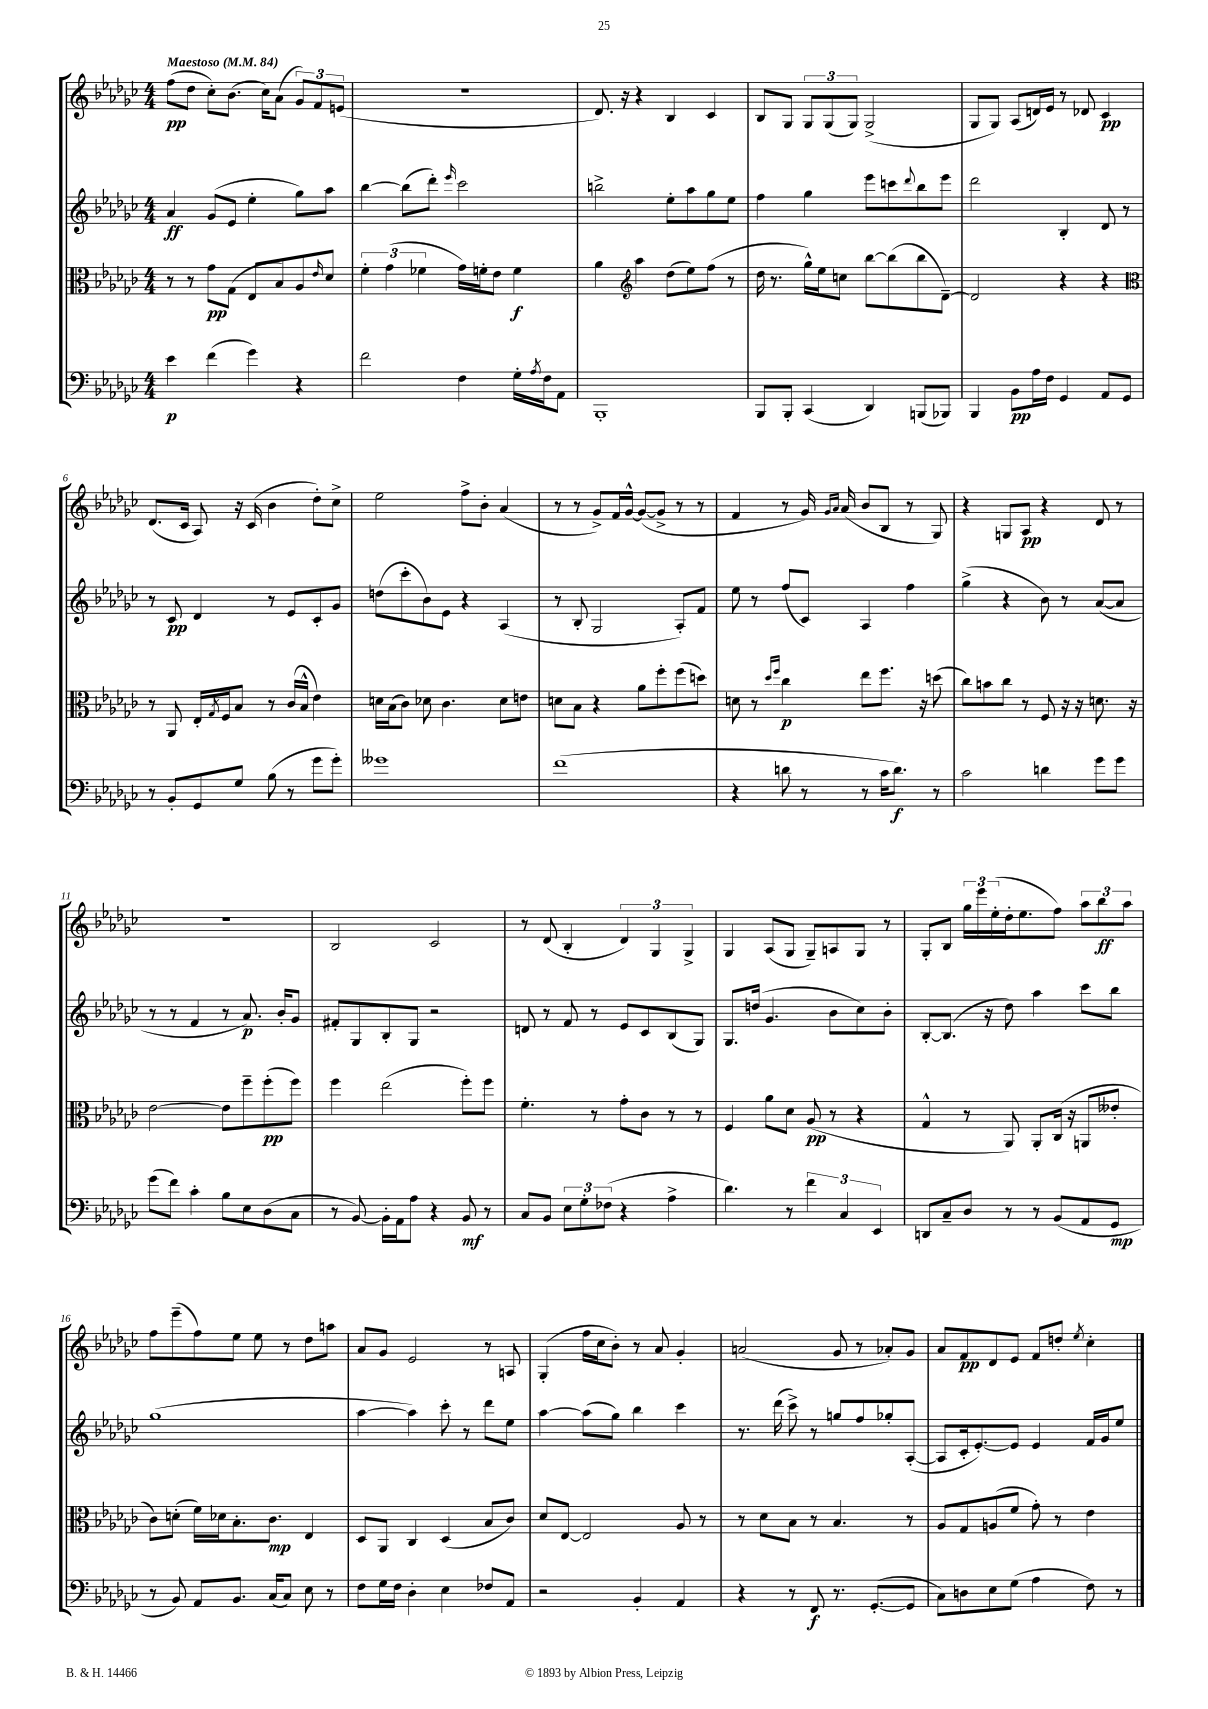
<<
\new StaffGroup <<
\new Staff = "s0" {
    \clef treble \key ges \major \numericTimeSignature \time 4/4 \tempo "Maestoso" 4 = 84
    f''8\pp( des''8 ces''8-.) bes'8.( ces''16) aes'8( \tuplet 3/2 { ges'8) f'8 e'8( } |
    R1 |
    des'8.) r16 r4 bes4 ces'4 |
    bes8 ges8 \tuplet 3/2 { ges8 ges8( ges8) } ges2->( |
    ges8 ges8) aes8( d'16) ees'16 r8 des'8 ces'4\pp |
    des'8.( ces'16 aes8) r16 ces'16( bes'4 des''8-.) ces''8-> |
    ees''2 f''8-> bes'8-. aes'4( |
    r8 r8 ges'8->) f'16 ges'16~-^ ges'8~( ges'8-> r8 r8 |
    f'4 r8 ges'16) \grace { ges'16 aes'16 } aes'16( bes'8 bes8 r8 ges8) |
    r4 g8 aes8\pp r4 des'8 r8 |
    R1 |
    bes2 ces'2 |
    r8 des'8( bes4-. \tuplet 3/2 { des'4) ges4 ges4-> } |
    ges4 aes8( ges8 ges8--) a8 ges8 r8 |
    ges8-. bes8 \tuplet 3/2 { ges''16 ees'''16 ees''16-.( } des''16-. ees''8. f''8) \tuplet 3/2 { aes''8 bes''8\ff aes''8 } |
    f''8 ees'''8--( f''8) ees''8 ees''8 r8 des''8 a''8 |
    aes'8 ges'8 ees'2 r8 a8 |
    ges4-.( f''16 ces''16 bes'8-.) r8 aes'8 ges'4-. |
    a'2( ges'8 r8 aes'8-.) ges'8 |
    aes'8 f'8\pp des'8 ees'8 f'8 d''8-. \acciaccatura { ees''8 } ces''4-. \bar "|." |
}
\new Staff = "s1" {
    \clef treble \key ges \major \numericTimeSignature \time 4/4
    aes'4\ff ges'8( ees'8 ees''4-. ges''8) aes''8 |
    bes''4~ bes''8( des'''8-.) \grace { ees'''16 } ces'''2 |
    b''2-> ees''8-. aes''8 ges''8 ees''8 |
    f''4 ges''4 ees'''8 c'''8 \appoggiatura { des'''8 } bes''8 ees'''8 |
    des'''2 bes4-. des'8 r8 |
    r8 ces'8\pp des'4 r8 ees'8 ces'8-. ges'8 |
    d''8( ces'''8-. bes'8) ees'8 r4 aes4( |
    r8 bes8-. ges2 aes8-.) f'8 |
    ees''8 r8 f''8( ces'8) aes4 f''4 |
    ges''4->( r4 bes'8) r8 aes'8~( aes'8 |
    r8 r8 f'4 r8 aes'8.\p) bes'16-. ges'8 |
    fis'8-. ges8 bes8-. ges8 r2 |
    d'8 r8 f'8 r8 ees'8 ces'8 bes8( ges8) |
    ges8. d''16( ges'4. bes'8 ces''8) bes'8-. |
    bes8~-. bes8.( r16 des''8) aes''4 ces'''8 bes''8 |
    ges''1( |
    aes''4~ aes''4) ces'''8-. r8 des'''8 ees''8 |
    aes''4~ aes''8( ges''8) bes''4 ces'''4 |
    r8. des'''16( ces'''8->) r8 g''8 f''8 ges''8-. aes8~-.( |
    aes8 ces'16-. ees'8.~-.) ees'8 ees'4 f'16 ges'16 ees''8 \bar "|." |
}
\new Staff = "s2" {
    \clef alto \key ges \major \numericTimeSignature \time 4/4
    r8 r8 ges'8\pp ges8( ees8 bes8) aes8 \grace { ees'16 } des'8 |
    \tuplet 3/2 { f'4-. ges'4( fes'4 } ges'16) f'16-. ees'8 f'4\f |
    aes'4 \clef treble aes''4 des''8( ees''8) f''8( r8 |
    des''16 r8. ges''16-^) ees''16 c''8 bes''8~ bes''8( bes''8 des'8~--) |
    des'2 r4 r4 |
    \clef alto r8 aes,8 ees16-. \acciaccatura { ges8 } f16 bes8 r8 ces'16( bes16-^ ees'4) |
    d'16 bes16( ces'8) des'8 ces'4. des'8 e'8 |
    d'8 bes8 r4 aes'8 f''8-. f''8( d''8) |
    d'8 r8 \grace { des''16 f''16 } ces''4\p ees''8 f''8. r16 d''8( |
    ces''8) b'8 ces''8 r8 f8 r16 r16 d'8. r16 |
    ees'2~ ees'8 f''8-- f''8-.\pp( f''8) |
    f''4 ees''2( f''8-.) f''8 |
    f'4.-. r8 ges'8-. ces'8 r8 r8 |
    f4 aes'8 des'8 aes8\pp( r8 r4 |
    ges4-^ r8 aes,8) aes,8-. ces16( r16 a,8 eeses'8-. |
    ces'8) d'8-.( f'16) des'16 bes8.-. ces'8.\mp ees4 |
    des8 aes,8 ces4 des4( bes8 ces'8) |
    des'8 ees8~ ees2 aes8 r8 |
    r8 des'8 bes8 r8 bes4. r8 |
    aes8 ges8 a8( f'8 ges'8-.) r8 ees'4 \bar "|." |
}
\new Staff = "s3" {
    \clef bass \key ges \major \numericTimeSignature \time 4/4
    ees'4\p f'4( ges'4) r4 |
    f'2 f4 ges16-. \acciaccatura { aes8 } f16 aes,8 |
    bes,,1-. |
    bes,,8 bes,,8-. ces,4( des,4) b,,8( bes,,8) |
    bes,,4 bes,8\pp aes16 f16 ges,4 aes,8 ges,8 |
    r8 bes,8-. ges,8 ges8 bes8( r8 ges'8 ges'8-.) |
    geses'1 |
    f'1( |
    r4 d'8 r8 r8 ces'16 d'8.\f) r8 |
    ces'2 d'4 ges'8 ges'8 |
    ges'8( f'8) ces'4-. bes8 ees8 des8( ces8 |
    r8 bes,8~) bes,16-. aes,16 aes8 r4 bes,8\mf r8 |
    ces8 bes,8 \tuplet 3/2 { ees8 ges8-. fes8( } r4 aes4-> |
    des'4.) r8 \tuplet 3/2 { f'4 ces4 ees,4 } |
    d,8 ces8-- des8 r8 r8 bes,8( aes,8 ges,8\mp |
    r8 bes,8) aes,8 bes,8. ces16( ces8) ees8 r8 |
    f8 ges16 f16 des4-. ees4 fes8 aes,8 |
    r2 bes,4-. aes,4 |
    r4 r8 f,8\f r8. ges,8.~-.( ges,8 |
    ces8) d8 ees8 ges8( aes4 f8) r8 \bar "|." |
}
>>
>>
